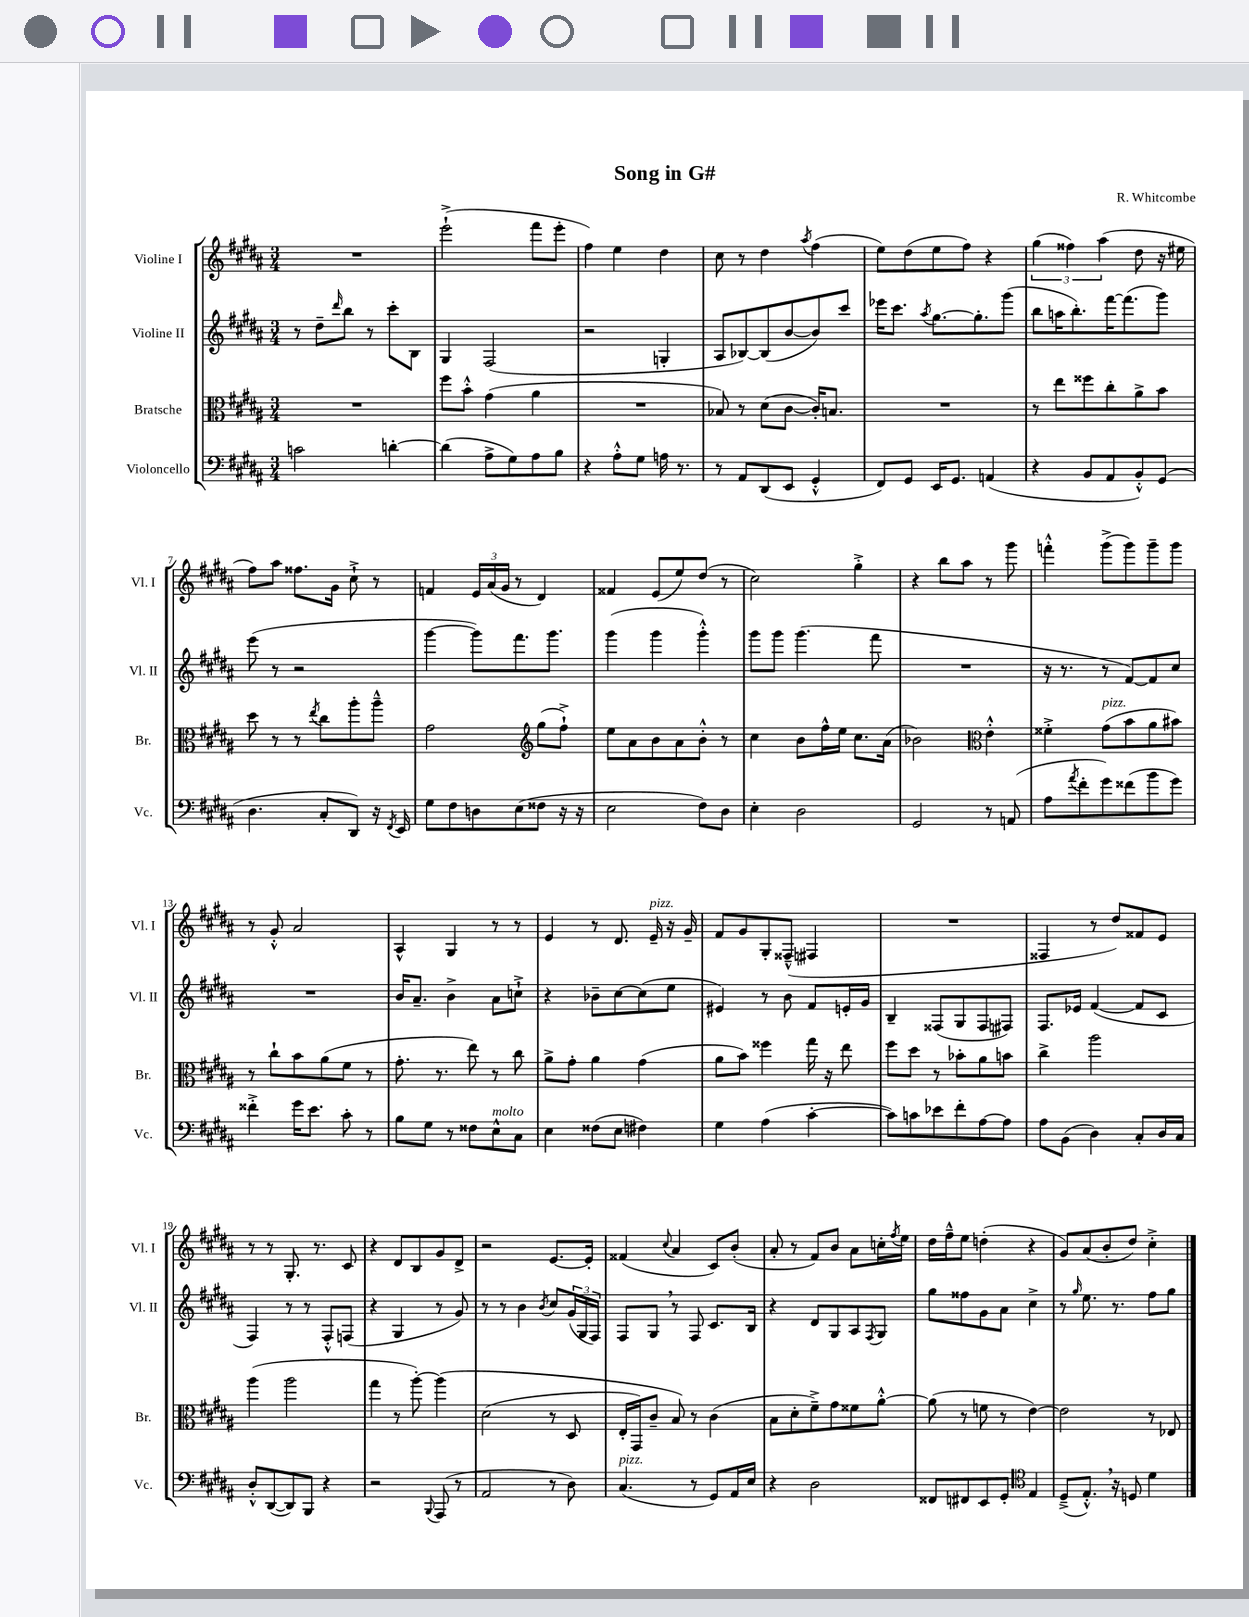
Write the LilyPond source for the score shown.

\header { title = "Song in G#" composer = "R. Whitcombe" }
<<
\new StaffGroup <<
\new Staff = "s0" \with { instrumentName = "Violine I" shortInstrumentName = "Vl. I" } {
    \clef treble \key b \major \numericTimeSignature \time 3/4
    R2. |
    e'''2-!->( fis'''8 e'''8-. |
    fis''4) e''4 dis''4 |
    cis''8 r8 dis''4 \acciaccatura { ais''8 } fis''4( |
    e''8) dis''8( e''8 fis''8) r4 |
    \tuplet 3/2 { gis''4( fisis''4) ais''4( } dis''8 r16 eis''16 |
    fis''8) ais''8 fisis''8. gis'16 cis''8-!-> r8 |
    f'4 \tuplet 3/2 { e'16 ais'16( gis'16 } r8 dis'4) |
    fisis'4 e'8( e''8) dis''8( r8 |
    cis''2) gis''4-.-> |
    r4 b''8 ais''8 r8 gis'''8 |
    f'''4-.-^ gis'''8->( gis'''8) gis'''8-- gis'''8 |
    r8 gis'8-.-^ ais'2 |
    ais4-^ gis4 r8 r8 |
    e'4 r8 dis'8. e'16--^\markup { \italic "pizz." } r16 gis'16-- |
    fis'8 gis'8 gis8-. fisis8---^( fis4 |
    R2. |
    fisis4 r8 dis''8) fisis'8 e'8 |
    r8 r8 gis8.-. r8. cis'8 |
    r4 dis'8 b8 gis'8 dis'8-> |
    r2 e'8.~ e'16-. |
    fisis'4( \appoggiatura { cis''8 } ais'4 cis'8) b'8-.( |
    ais'8-. r8 fis'8) b'8 ais'8 c''16-. \acciaccatura { fis''8 } e''16 |
    dis''16 fis''16---^ e''8 d''4-.( r4 |
    gis'8) ais'8( b'8-. dis''8) cis''4-.-> \bar "|." |
}
\new Staff = "s1" \with { instrumentName = "Violine II" shortInstrumentName = "Vl. II" } {
    \clef treble \key b \major \numericTimeSignature \time 3/4
    r8 dis''8-- \grace { dis'''16 } b''8 r8 cis'''8-. b8 |
    gis4 fis2( |
    r2 g4-. |
    ais8 bes8~) bes8( b'8~ b'8) cis'''8 |
    ees'''16 cis'''8. \acciaccatura { ais''8 } gis''8.~ gis''8.-. gis'''8( |
    b''8 a''16 b''8.-.) fis'''16~ fis'''8.( gis'''8) |
    e'''8( r8 r2 |
    gis'''4~ gis'''8) fis'''8. gis'''8. |
    gis'''4( gis'''4 gis'''4-.-^) |
    gis'''8 gis'''8 gis'''4.( fis'''8 |
    R2. |
    r16 r8. r8 fis'8~) fis'8 cis''8 |
    R2. |
    b'16 ais'8.-- b'4-> ais'8 c''8-!-> |
    r4 bes'8-- cis''8~ cis''8( e''8 |
    eis'4) r8 b'8 fis'8 e'16-. gis'16 |
    b4-- fisis8( gis8 fisis8 fis8) |
    fis8. ees'16 fis'4~( fis'8 cis'8 |
    fis4) r8 r8 fis8-.-^ f8( |
    r4 gis4 r8 gis'8) |
    r8 r8 b'4 \acciaccatura { b'8 } cis''8 \tuplet 3/2 { gis'16( gis16 fis16) } |
    fis8 gis8 \breathe r8 fis8 cis'8. b16 |
    r4 dis'8 gis8 ais8 \acciaccatura { fis8 } gis8 |
    gis''8 fisis''8 gis'8 ais'8 cis''4-> |
    r8 \grace { gis''16 } e''8. r8. fis''8 gis''8 \bar "|." |
}
\new Staff = "s2" \with { instrumentName = "Bratsche" shortInstrumentName = "Br." } {
    \clef alto \key b \major \numericTimeSignature \time 3/4
    R2. |
    fis''8 b'8-.-^ gis'4( ais'4 |
    R2. |
    bes8) r8 dis'8( cis'8~ cis'16-.) b8. |
    R2. |
    r8 e''8 fisis''8 cis''8-. ais'8-> b'8 |
    dis''8 r8 r8 \acciaccatura { e''8 } cis''8 ais''8-. ais''8---^ |
    gis'2 \clef treble gis''8( fis''8-!->) |
    e''8 ais'8 b'8 ais'8 b'8-.-^ r8 |
    cis''4 b'8 fis''16-^ e''16 cis''8. ais'16( |
    bes'2) \clef alto e'4-.-^ |
    fisis'4-.-> gis'8^\markup { \italic "pizz." }( b'8 ais'8 bis'8) |
    r8 cis''8-! b'8 ais'8( fis'8 r8 |
    gis'8.-. r8. e''8) r8 cis''8 |
    ais'8-> gis'8-. ais'4 gis'4( |
    ais'8 b'8) fisis''4 gis''16 r16 e''8 |
    fis''8 dis''8 r8 bes'8-. ais'8 b'8 |
    cis''4-> ais''2 |
    ais''4( ais''2 |
    gis''4 r8 ais''8~-.) ais''4\( |
    dis'2( r8 dis8 |
    e16-. gis,16) cis'8-- b8\) r8 cis'4( |
    b8 dis'8-. fis'8--->) gis'8 fisis'8 ais'8~-.-^ |
    ais'8( r8 f'8 r8 e'4~) |
    e'2 r8 ees8 \bar "|." |
}
\new Staff = "s3" \with { instrumentName = "Violoncello" shortInstrumentName = "Vc." } {
    \clef bass \key b \major \numericTimeSignature \time 3/4
    c'2 d'4~-. |
    d'4( ais8-> gis8) ais8 b8 |
    r4 ais8-.-^ gis8 a16 r8. |
    r8 ais,8 dis,8( e,8 gis,4-.-^ |
    fis,8) gis,8 e,16 gis,8. a,4( |
    r4 b,8 ais,8 b,8-.-^) gis,8( |
    dis4. cis8-. dis,8) r16 \acciaccatura { fis,8 } e,16 |
    gis8 fis8 d8 e8( fisis8 r16 r16 |
    e2 fis8) dis8 |
    e4-. dis2 |
    gis,2 r8 a,8( |
    ais8 \acciaccatura { ais'8 } fis'8-. gis'8) fisis'8( b'8 gis'8) |
    fisis'4-.-> gis'16 e'8. cis'8-. r8 |
    b8 gis8 r8 fisis8 e8-^^\markup { \italic "molto" } cis8 |
    e4 fisis8( e8 fis4) |
    gis4 ais4( cis'4~-. |
    cis'8) c'8 ees'8 fis'8-. ais8~ ais8 |
    ais8 b,8( dis4) cis8-. dis16 cis16 |
    dis8-.-^ dis,8~( dis,8) b,,8 r4 |
    r2 \appoggiatura { b,,8 } ais,,8( r8 |
    ais,2 r8 dis8) |
    cis4.^\markup { \italic "pizz." }( r8 gis,8) ais,16 e16 |
    r4 dis2 |
    fisis,8 fis,8 e,8 gis,8-. \clef tenor e4 |
    dis8--->( e8.-.-^) \breathe r16 d8 dis'4 \bar "|." |
}
>>
>>
